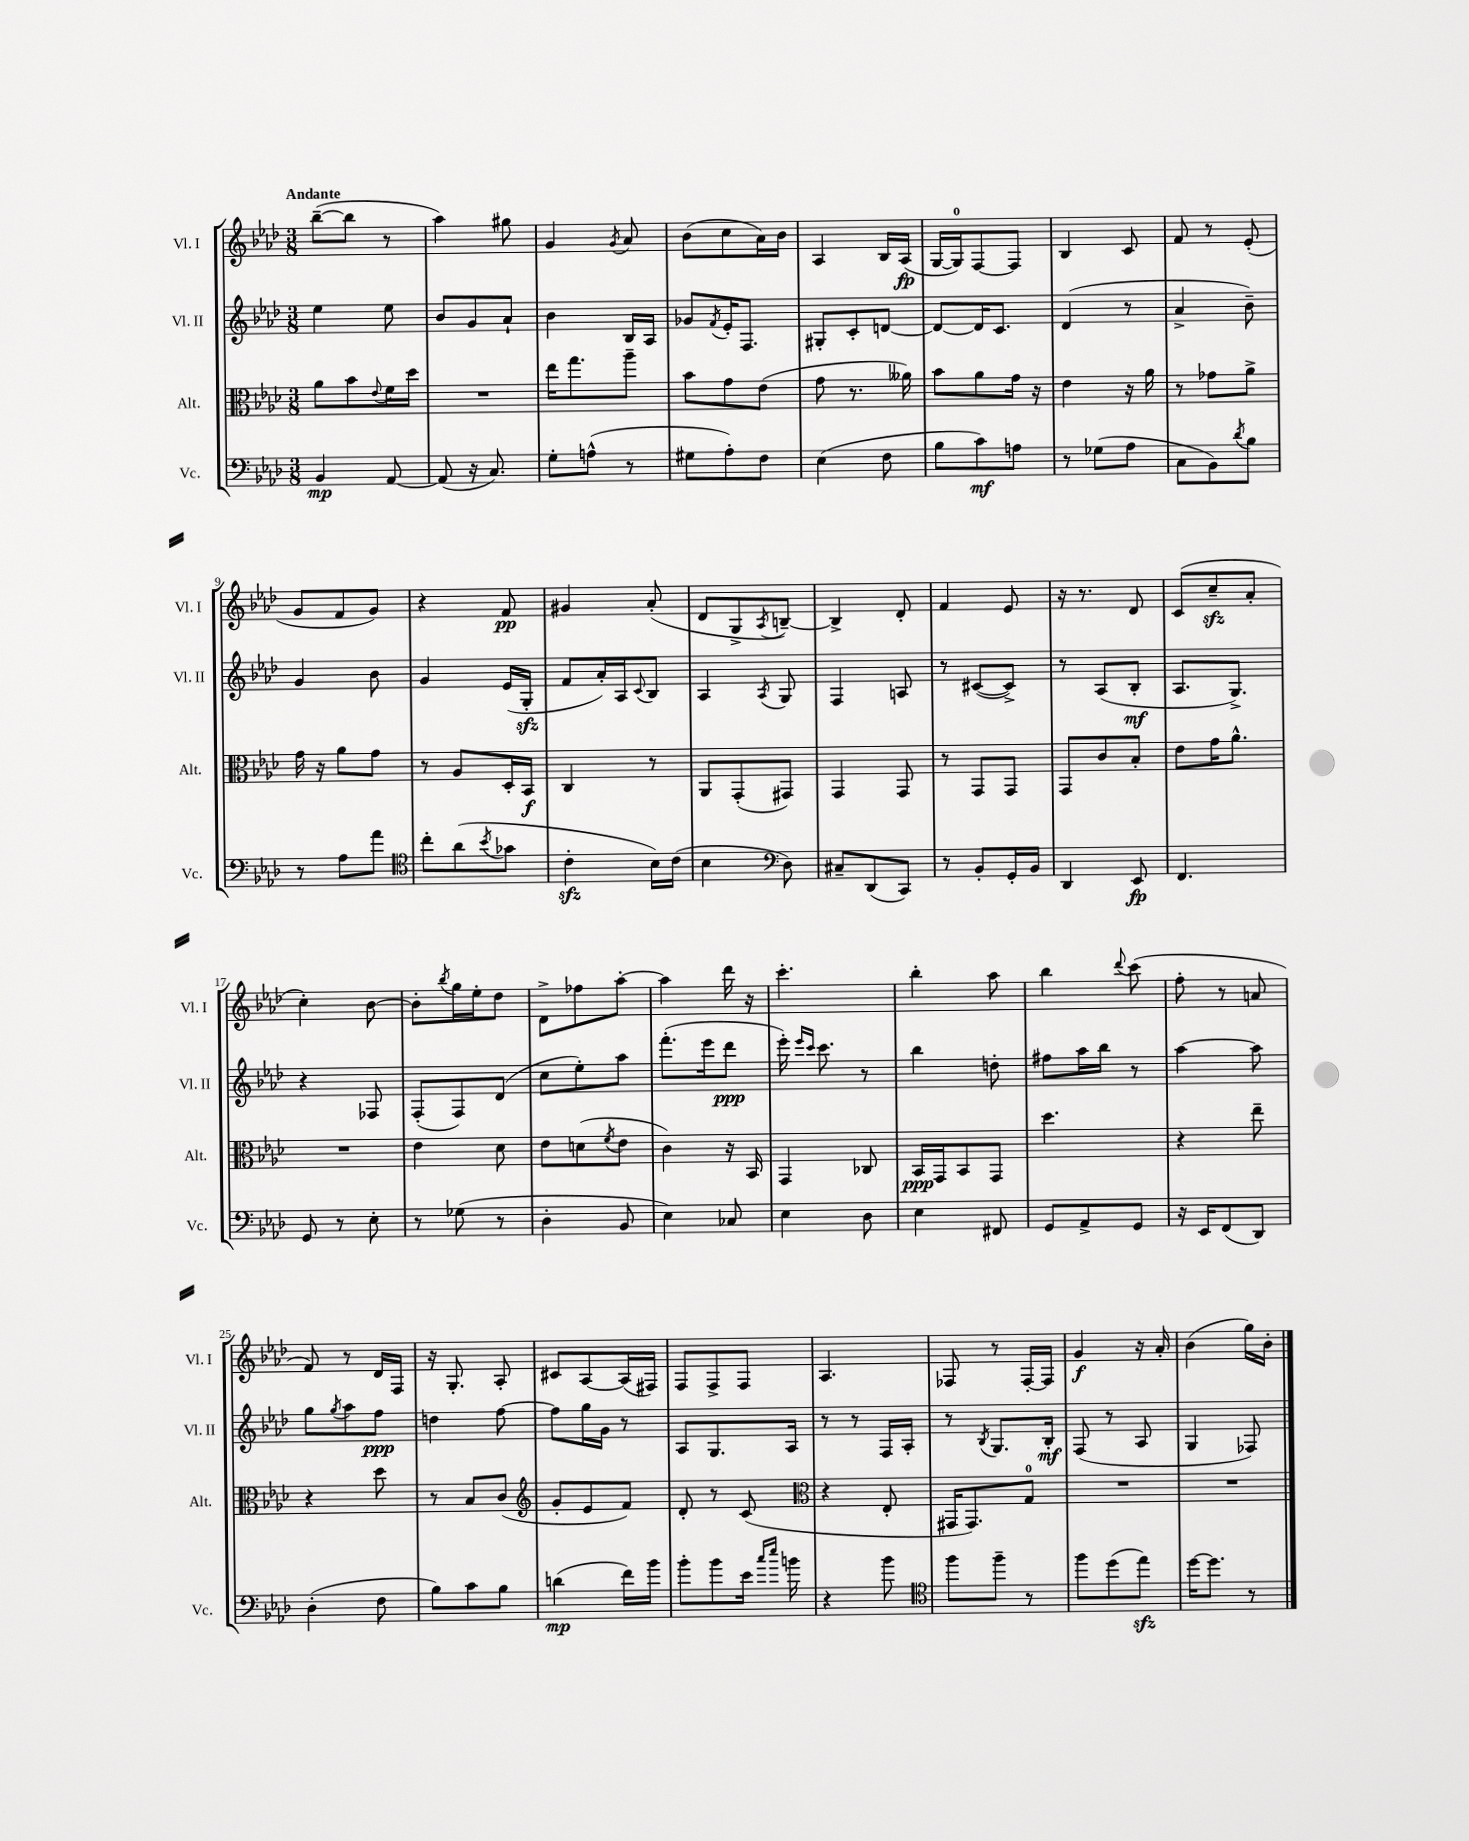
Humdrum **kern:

**kern	**kern	**kern	**kern
*staff4	*staff3	*staff2	*staff1
*clefF4	*clefC3	*clefG2	*clefG2
*k[b-e-a-d-]	*k[b-e-a-d-]	*k[b-e-a-d-]	*k[b-e-a-d-]
*M3/8	*M3/8	*M3/8	*M3/8
4BB-	8a-	4ee-	([8bb-~
.	8b-	.	8bb-]
.	8qqe-	.	.
[8AA-	16f	8ee-	8r
.	16dd-	.	.
=	=	=	=
(8AA-]	4.r	8b-	4aa-)
16r	.	8g	.
8.C)	.	.	.
.	.	8a-`	8gg#
=	=	=	=
8G'	16ee-	4b-	4g
.	8.gg	.	.
(8A^^	.	.	.
.	.	.	8qg
8r	8aa-~	16B-	8a-
.	.	16A-	.
=	=	=	=
8G#	8b-	8g-	(8b-
.	.	8qf	.
8A-')	8g	16e-'	8cc
.	.	8.F	.
8F	(8e-	.	16a-)
.	.	.	16b-
=	=	=	=
(4E-	8g	8G#'	4A-
.	8.r	8c'	.
8F	.	[8d	16B-
.	16a--)	.	(16A-
=	=	=	=
8B-	8b-	8d_	[16G
.	.	.	16G])
8c)	8a-	16d]	[8F
.	.	8.c	.
8A	16g	.	8F]
.	16r	.	.
=	=	=	=
8r	4e-	(4d-	4B-
(8G-	.	.	.
8A-	16r	8r	8c
.	16a-	.	.
=	=	=	=
8C	8r	4a-^	8f
8BB-)	8g-	.	8r
8qd-	.	.	.
8B-	8a-^	8b-~)	(8e-'
=	=	=	=
8r	16g	4g	8g
.	16r	.	.
8A-	8a-	.	8f
8a-	8g	8b-	8g)
=	=	=	=
*clefC4	*	*	*
8cc'	8r	4g	4r
(8a-	8A-	.	.
8qb-	.	.	.
8g-	16D-'	(16e-	8f
.	16BB-	16G'	.
=	=	=	=
4c'	4C	8f	4g#
.	.	16a-')	.
.	.	16A-	.
.	.	8qqc	.
16B-)	8r	8B-	(8a-'
(16c	.	.	.
=	=	=	=
4B-	8AA-	4A-	8d-
.	(8GG'	.	8G^
*clefF4	*	*	*
.	.	8qA-	8qA-
8D-)	8GG#)	8G	[8B~)
=	=	=	=
8C#~	4GG	4F	4B^]
(8DD-	.	.	.
8CC)	8GG	8A	8d-'
=	=	=	=
8r	8r	8r	4f
8BB-'	8GG	([8c#	.
16GG'	8GG	8c#^])	8e-
16BB-	.	.	.
=	=	=	=
4DD-	8GG	8r	16r
.	.	.	8.r
.	8c	(8A-	.
8EE-	8B-'	8B-'	8d-
=	=	=	=
4.FF	8e-	8.A-	(8c
.	16g	.	8cc~
.	8.a-^^	8.G^)	.
.	.	.	8a-'
=	=	=	=
8GG	4.r	4r	4cc')
8r	.	.	.
8E-'	.	8F-	[8b-
=	=	=	=
8r	4e-	(8F'	8b-']
.	.	.	8qbb-
(8G-	.	8F)	16gg
.	.	.	16ee-'
8r	8d-	(8d-	8dd-
=	=	=	=
4D-'	8e-	8cc	8d-^
.	(8d	8ee-')	8ff-
.	8qf	.	.
8BB-	8e-	8aa-	[8aa-'
=	=	=	=
4E-)	4c)	(8.fff'	4aa-]
.	.	16eee-	.
8C-	16r	8ddd-	16ddd-
.	16BB-	.	16r
=	=	=	=
4E-	4GG	16eee-')	4.ccc'
.	.	16qqeee-	.
.	.	16qqccc	.
.	.	8.ccc	.
8D-	8C-	8r	.
=	=	=	=
4E-	16BB-	4bb-	4bb-'
.	16GG	.	.
.	8BB-	.	.
8FF#	8GG	8dd'	8aa-
=	=	=	=
8GG	4.dd-	8ff#	4bb-
8AA-^	.	16aa-	.
.	.	16bb-	.
.	.	.	8qqddd-
8GG	.	8r	(8ccc
=	=	=	=
16r	4r	[4aa-	8ff'
16EE-	.	.	.
(8FF	.	.	8r
8DD-)	8ee-~	8aa-]	8a
=	=	=	=
(4D-'	4r	8gg	8f)
.	.	8qgg	.
.	.	8aa-	8r
8F	8dd-	8ff	16d-
.	.	.	16F
=	=	=	=
8B-)	8r	4dd	16r
.	.	.	8.G'
8c	8B-	.	.
8B-	(8c	[8ff	8A-'
=	=	=	=
*	*clefG2	*	*
(4d	8g'	8ff]	8c#
.	8e-	16gg	[8A-
.	.	16g	.
16f)	8f)	8r	(16A-]
16b-	.	.	16F#)
=	=	=	=
8b-'	8d-'	8A-	8F
8b-	8r	8.G	8F^
16e-	(8c	.	8F
16qqcc	.	.	.
16qqee-	.	.	.
16b	.	16A-	.
=	=	=	=
*	*clefC3	*	*
4r	4r	8r	4.A-
.	.	8r	.
8b-	8E-'	16F	.
.	.	16A-'	.
=	=	=	=
*clefC4	*	*	*
8ff	16GG#	8r	8F-
.	8.GG#)	.	.
.	.	8qB-	.
8ff~	.	8.G	8r
8r	8G	.	[16F-'
.	.	16B-'	16F-]
=	=	=	=
8ff	4.r	(8F	4g
(8dd-	.	8r	.
8ee-)	.	8A-	16r
.	.	.	16a-'
=	=	=	=
[16dd-	4.r	4G	(4b-
8.dd-]	.	.	.
8r	.	8F-)	16gg)
.	.	.	16b-'
==	==	==	==
*-	*-	*-	*-
